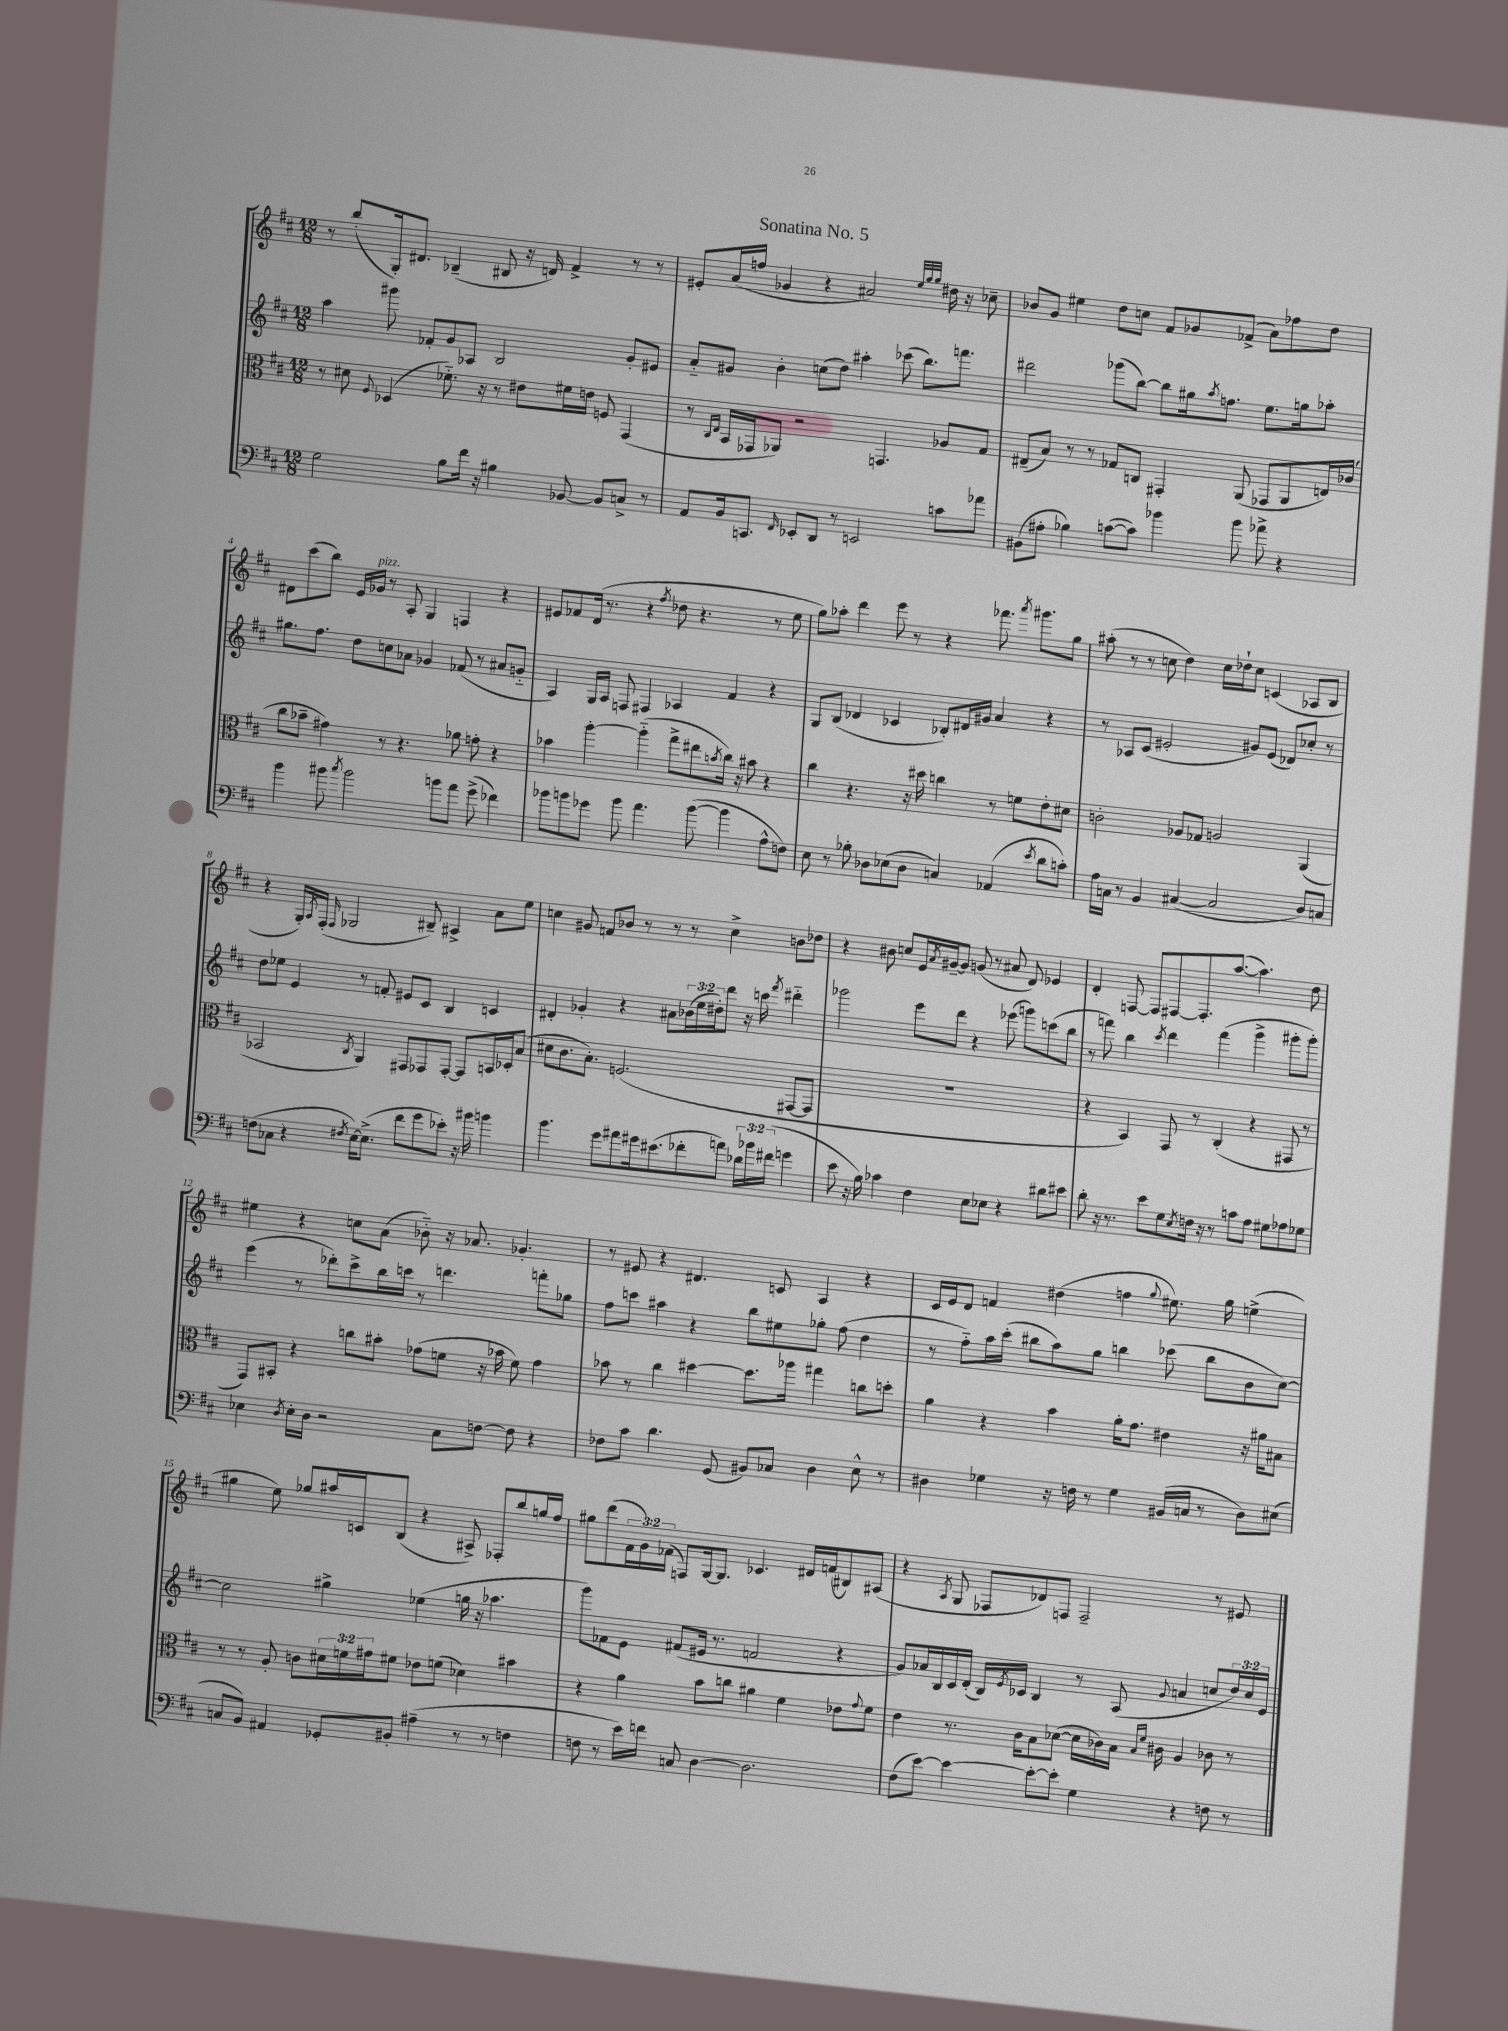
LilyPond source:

\header { title = "Sonatina No. 5" }
<<
\new StaffGroup <<
\new Staff = "s0" {
    \clef treble \key d \major \numericTimeSignature \time 12/8 \override Staff.TupletNumber.text = #tuplet-number::calc-fraction-text
    r8 b''8-.( g16-.) dis'8. bes4--( bis8 r16 d'16) fis'4-> r8 r8 |
    eis'8-. a'16( f''16 ges'4 r4 ais'2) \grace { e''32 g''32 g''32 } dis''16 r16 ces''8-- |
    bes'8 g'8 eis''4 d''8 c''8 fis'8 ges'8 fes'8->( a'8) fes''8 d''8 |
    dis'8 cis'''8( b''8) e'16 ges'16^\markup { \italic "pizz." } r8 a8-. g4 f4 r4 |
    eis'8 fes'8 d'16( r8. r4 \acciaccatura { fis''8 } des''8 r4. r8 e''8 |
    g''8) aes''8-. d'''4 e'''8 r8 r4 fes'''8. \acciaccatura { a'''8 } gis'''8. g''8 |
    ais''8-.( r8 r8 c''8 d''4) c''16 des''16-! c''8 c'4( aes8 b8 |
    r4 g16-.) \acciaccatura { a8 } fis16-.( \grace { fis16 } ges2 bis8--) ais4-> a'8 e''8 |
    c''4 gis'8 f'8 bes'8 r8 r8 r8 c''4-> b'8 des''8 |
    r4 bis'8 c''8 e'16 \acciaccatura { a'8 } gis'16~-- gis'8 g'8( r8 ais'8 d'8) ees'4 |
    d'4-. f8~ f8 fis8~ fis8.-. a''8.~( a''4.) d''8 |
    eis''4 r4 c''8 a'8( bes'8-_) r16 aes'8. ges'4.-. |
    r8 eis'8 r4 dis'4. c'8 a4 r4 |
    cis'16 e'16 d'8 f'4 dis''4( f''4 \appoggiatura { g''8 } eis''8.) g''16 e''4->( |
    gis''4 e''8) ges''8 ais''16 c'16 b8( r4 ais8->) fes8-. b''8 g''16 fis''16 |
    gis''8 d'''8( \tuplet 3/2 { fis'16 g'16) fes'16( } f8) g16~ g8. ces'4. dis'16 f'16( bis8) ais8( |
    r4 \acciaccatura { a8 } g8 fes8 des'8) f8 f2-- r8 eis'8 \bar "|." |
}
\new Staff = "s1" {
    \clef treble \key d \major \numericTimeSignature \time 12/8 \override Staff.TupletNumber.text = #tuplet-number::calc-fraction-text
    a''4 gis'''8 fes'8-. g'8 aes8 b2 g'8-. eis'8 |
    a'8-_ gis'8 b'4-. c''8( d''8) ais''4-. ces'''8( b''8.) f'''8. |
    dis'''2 ges'''8( b''8~) b''8 gis''16 \acciaccatura { a''8 } f''8. e''8. g''16 aes''8-. |
    gis''8. fis''8. d''8 c''8 aes'8 ges'4 fes'8( r8 ais'8 g'8-_ |
    a4) g16 a16 f8 fis4 aes4 fis'4 r4 |
    g8 b8( des'4 ces'4 bes8-.) dis'16 gis'16 a'4 r4 |
    r8 aes8 cis'8( eis'2-. gis'8) eis'8( des'8) ces''8-. r8 |
    d''8 ees''8 e'4 r8 f'8-. eis'8 cis'8 b4 c'4 |
    dis'4-. ges'4-. r4 ais'8 \tuplet 3/2 { bes'16( e''16 dis''16-.) } d'''8 r16 c'''16 \acciaccatura { fis'''8 } dis'''4-_ |
    ges'''2 e'''8 d'''8 r4 ees'''8( g'''8) c'''8( b''8 |
    r8 f'''8) b''4 \acciaccatura { cis'''8 } d'''4 f'''4( g'''4-> gis'''8-. gis'''8-.) |
    e'''4( r8 des'''8-.) cis'''8-> b''16 c'''16 r8 d'''4. f'''8-. ges''8 |
    fis''8 c'''8 ais''4 r4 b''8 eis''8 ges''8-. fis''8( d''4 |
    r8 fis''8-_) a''16 cis'''16-.( bis''8 a''8) g''8 b''4 ces'''8( b''8 b'8 cis''8~) |
    cis''2 gis''4-> ees''4( g''16 r16 aes''4. |
    g'''8) fes'8 e'8 fis'8( eis'16 r8. f'2 r4 |
    g'8) aes'16 b16 cis'16 d'16-.( b16) \acciaccatura { e'8 } ces'16 b4 r8 a8( \appoggiatura { g'8 } a'4 c''8 \tuplet 3/2 { d''16) c''16 e'16 } \bar "|." |
}
\new Staff = "s2" {
    \clef alto \key d \major \numericTimeSignature \time 12/8 \override Staff.TupletNumber.text = #tuplet-number::calc-fraction-text
    r8 dis'8 \appoggiatura { fis8 } des4( fes'8.-_) r16 r8 eis'8 fis'16 e'16 f8 g,4( |
    r8 \grace { cis16 e16 } b,16 ges,16 aes,8) r2 g,4. aes8 g8 |
    eis8--( b8) r8 r8 ges8 c8 gis,4-. a,8( ges,8 a,8 e16) ces'16( |
    cis''8 bes'8-- gis'4) r8 r4. aes'8 g'8-. r4 |
    bes'4 a''4~-. a''4-_( g''8-> eis''8 \acciaccatura { b'8 } cis''16) r16 bis'8 r4 |
    cis''4 r4. r16 dis''16 c''4 r8 f'8 e'8-. dis'8 |
    c'2-. aes8 ges8 a2 a,4( |
    bes,2 \acciaccatura { cis8 } a,4) gis,8 ges,8 ges,8~-. ges,8 b,16 des16-. b8( |
    dis'8 cis'8. b8.-.) f2.( gis,8~ gis,8 |
    R1. |
    r4 b,4) g,8 r8 cis4-.( r4 gis,8 r8 |
    g,8) bis,8-. r4 c''8 bis'8-. ges'8( f'8 r16 bes'16 f'8) ges'4 |
    bes'8 r8 cis''4 dis''4~ dis''8. aes''16 gis''4 c''8 d''8-. |
    a'4 r4 b'4 a'16-. g'8. eis'4 r16 ais'16 bis8 |
    r8 r8 a8-. c'8 \tuplet 3/2 { dis'16 f'16 gis'16 } fis'8 ees'8 f'8( des'4) bis'4 |
    r4 a'4 b'8 c''8 ais'4 fis'4 ees'8 \appoggiatura { g'8 } fis'8 |
    e'4 r8. cis'16 b8 des'8~( des'16 ces'16) b16 \grace { b16 fis'16 } cis'16 a4 ces'8 r8 \bar "|." |
}
\new Staff = "s3" {
    \clef bass \key d \major \numericTimeSignature \time 12/8 \override Staff.TupletNumber.text = #tuplet-number::calc-fraction-text
    g2 b8 fis'16 r16 bis4 bes,8~ bes,8 c8-> r8 |
    a,8 b,16 c,8. \grace { fis,16 } ees,8-. d,8 r8 e,2 c'8 aes'8 |
    bis,8( ais8-. bes4) c'8~( c'8) bes'4 bes'8 aes'8-> r4 |
    b'4 bis'8 \acciaccatura { cis''8 } bis'2 b'8 a'8 g'8->( fes'4) |
    bes'8 b'8 ges'8 b'8 a'4. b'8~( b'4 a8-^ f8) |
    e8 r8 bes8-. des8 ees8( des8 c4) aes,4( \acciaccatura { e'8 } d'8 c'8-.) |
    a16 c16 r8 b,4 cis4~( cis2 d8) c8 |
    f8( ces8 r4 \acciaccatura { fis8 } e16~) e8.->( fis'8 g'8 ees'8-.) r16 bis'16 b'4 |
    b'4. g'8 ais'8 gis'16 eis'8.( fes'8-. a'8) \tuplet 3/2 { des'16 bes'16 fis'16( } g'4 |
    e'8 r16 b16) ces'4 fis4 e8 ees8 r4 dis'8 eis'8 |
    d'8-. r16 r8. e'8 g8 \acciaccatura { e8 } f16 r16 r8 c'8 a8 gis8 aes8 ges8 |
    ees4 \acciaccatura { d8 } ees16-. d16 r2 cis8 f8~ f8 r4 |
    fes8 cis'8 d'4. g,8( bis,8) ces8 d4 e8-^ r8 |
    dis4 ges4 r16 f16 r8 ges4 bis,16( c16 r8 dis8) eis8( |
    c8 b,8) ais,4 ges,8-. bis,8-. ais4--( r8 r8 f4 |
    f8 r8 e'16) f'16 c8 d4~ d2. |
    fis8( e'8~) e'4~ e'8~-. e'8-. g4 r4 f8 r8 \bar "|." |
}
>>
>>
